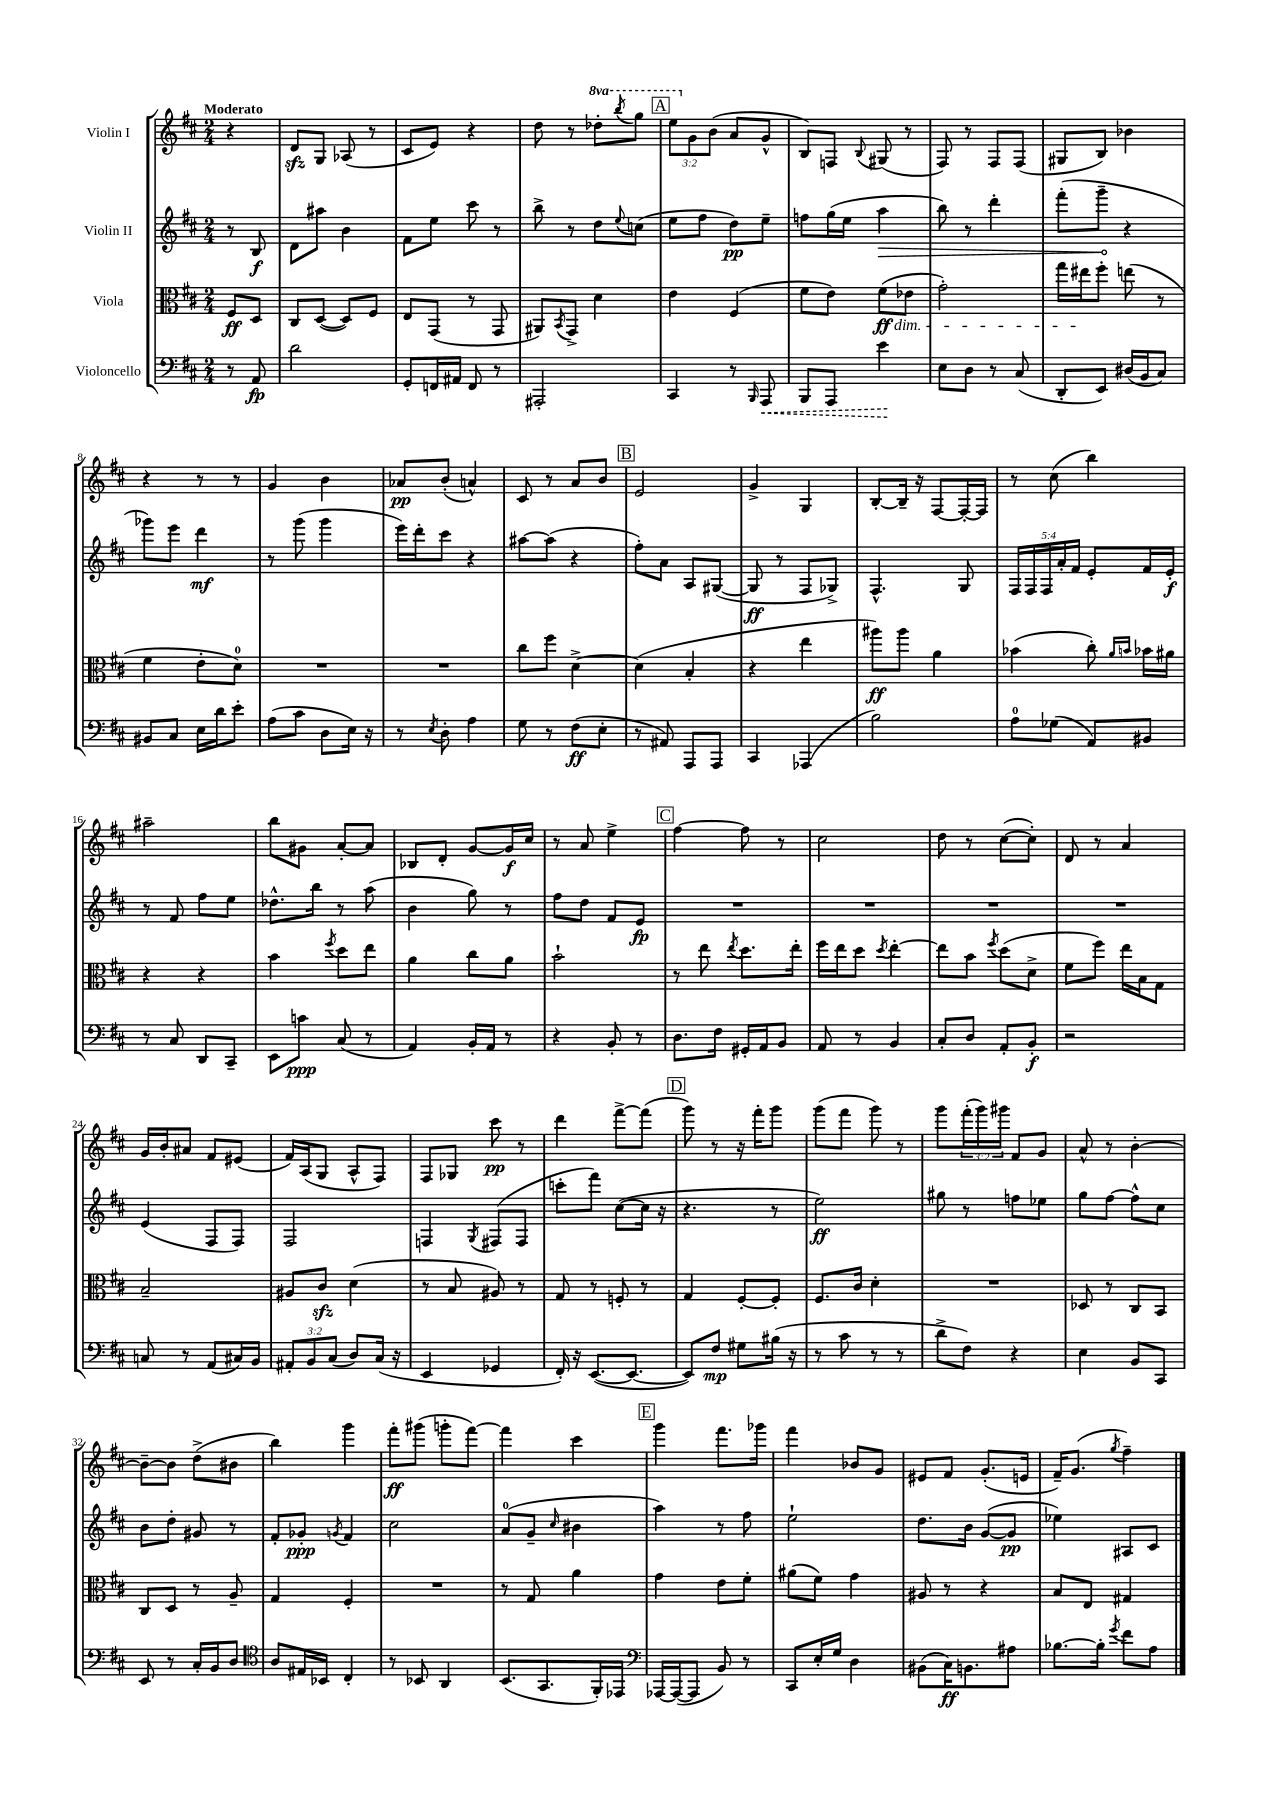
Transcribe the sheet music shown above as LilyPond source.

<<
\new StaffGroup <<
\new Staff = "s0" \with { instrumentName = "Violin I" } {
    \clef treble \key d \major \numericTimeSignature \time 2/4 \override Staff.TupletNumber.text = #tuplet-number::calc-fraction-text \set Staff.ottavationMarkups = #ottavation-simple-ordinals \partial 4 \tempo "Moderato"
    r4 |
    d'8\sfz g8 aes8( r8 |
    cis'8 e'8) r4 |
    d''8 r8 \ottava #1 des'''8-. \acciaccatura { b'''8 } g'''8 |
    \mark \markup { \box "A" } \tuplet 3/2 { e'''8 \ottava #0 g'8 b'8( } a'8 g'8-^ |
    b8) f8 \appoggiatura { b8 } gis8( r8 |
    fis8) r8 fis8 fis8( |
    gis8 b8) bes'4 |
    r4 r8 r8 |
    g'4 b'4 |
    aes'8\pp b'8-.( a'4-^) |
    cis'8 r8 a'8 b'8 |
    \mark \markup { \box "B" } e'2 |
    g'4-> g4 |
    b8~-. b16-- r16 fis8~ fis16~-. fis16 |
    r8 cis''8( b''4) |
    ais''2-- |
    b''8 gis'8 a'8~-. a'8 |
    bes8 d'8-. g'8~ g'16\f cis''16 |
    r8 a'8 e''4-> |
    \mark \markup { \box "C" } fis''4~ fis''8 r8 |
    cis''2 |
    d''8 r8 cis''8~( cis''8-.) |
    d'8 r8 a'4 |
    g'16 b'16-. ais'8 fis'8 eis'8( |
    fis'16) a16( g8 a8-^ fis8) |
    fis8 ges8 cis'''8\pp r8 |
    d'''4 fis'''8~-> fis'''8( |
    \mark \markup { \box "D" } g'''8) r8 r16 fis'''16-. g'''8 |
    g'''8( fis'''8 g'''8) r8 |
    g'''8 \tuplet 3/2 { fis'''16-.( g'''16) gis'''16 } fis'8 g'8 |
    a'8-^ r8 b'4~-. |
    b'8~-- b'8 d''8->( bis'8 |
    b''4) g'''4 |
    fis'''8-.\ff gis'''8( g'''8-. fis'''8~) |
    fis'''4 cis'''4 |
    \mark \markup { \box "E" } g'''4 fis'''8. ges'''16 |
    fis'''4 bes'8 g'8 |
    eis'8 fis'8 g'8.-.( e'16 |
    fis'16--) g'8.( \acciaccatura { g''8 } fis''4--) \bar "|." |
}
\new Staff = "s1" \with { instrumentName = "Violin II" } {
    \clef treble \key d \major \numericTimeSignature \time 2/4 \override Staff.TupletNumber.text = #tuplet-number::calc-fraction-text \partial 4
    r8 b8\f |
    d'8 ais''8 b'4 |
    fis'8 e''8 cis'''8 r8 |
    b''8-> r8 d''8 \appoggiatura { e''8 } c''8( |
    \mark \markup { \box "A" } e''8 fis''8 d''8\pp) e''8-- |
    f''8 g''16( e''16 \once \override Hairpin.circled-tip = ##t a''4\> |
    b''8) r8 d'''4-. |
    fis'''8-.( g'''8--\! r4 |
    ges'''8) e'''8 d'''4\mf |
    r8 g'''8( g'''4 |
    e'''16) d'''16-. cis'''8 r4 |
    ais''8~ ais''8( r4 |
    \mark \markup { \box "B" } fis''8-.) a'8 a8 gis8~( |
    gis8\ff r8 fis8 ges8->) |
    fis4.-^ g8 |
    \tuplet 5/4 { fis16 fis16 fis16 a'16-. fis'16 } e'8-. fis'16 e'16-.\f |
    r8 fis'8 fis''8 e''8 |
    des''8.-^ b''16 r8 a''8( |
    b'4 g''8) r8 |
    fis''8 d''8 fis'8 e'8\fp |
    \mark \markup { \box "C" } R2 |
    R2 |
    R2 |
    R2 |
    e'4( fis8 fis8) |
    fis2 |
    f4 \acciaccatura { g8 } fis8( fis8 |
    c'''8-. fis'''8) cis''8~( cis''16 r16 |
    \mark \markup { \box "D" } r4. r8 |
    e''2\ff) |
    gis''8 r8 f''8 ees''8 |
    g''8 fis''8~ fis''8-^ cis''8 |
    b'8 d''8-. gis'8 r8 |
    fis'8-. ges'8-.\ppp \acciaccatura { g'8 } fis'4 |
    cis''2 |
    a'8-0( g'8-- \grace { cis''16 } bis'4 |
    \mark \markup { \box "E" } a''4) r8 fis''8 |
    e''2-! |
    d''8. b'16 g'8~( g'8\pp |
    ees''4) ais8 cis'8 \bar "|." |
}
\new Staff = "s2" \with { instrumentName = "Viola" } {
    \clef alto \key d \major \numericTimeSignature \time 2/4 \partial 4
    fis8\ff d8 |
    cis8 d8~( d8) fis8 |
    e8 g,8( r8 g,8 |
    ais,8) \acciaccatura { b,8 } g,8-> d'4 |
    \mark \markup { \box "A" } e'4 fis4( |
    fis'8 e'8) fis'8\ff\dim( ees'8 |
    g'2-.) |
    g''16 eis''16\! fis''8-. e''8( r8 |
    fis'4 e'8-. d'8-0) |
    R2 |
    R2 |
    cis''8 fis''8 d'4~-> |
    \mark \markup { \box "B" } d'4( b4-. |
    r4 e''4 |
    ais''8\ff) ais''8 a'4 |
    bes'4( cis''8-.) \grace { a'16 b'16 } bes'16 ais'16 |
    r4 r4 |
    b'4 \acciaccatura { fis''8 } d''8 e''8 |
    a'4 cis''8 a'8 |
    b'2-! |
    \mark \markup { \box "C" } r8 e''8 \acciaccatura { e''8 } d''8. e''16-. |
    fis''16 e''16 d''8 \acciaccatura { d''8 } e''4~-. |
    e''8 b'8 \acciaccatura { fis''8 } d''8( d'8-> |
    fis'8 fis''8) e''16 b16 g8 |
    b2-- |
    ais8 cis'8\sfz d'4( |
    r8 b8 ais8) r8 |
    g8 r8 f8-. r8 |
    \mark \markup { \box "D" } g4 fis8~-. fis8-. |
    fis8. cis'16 d'4-. |
    R2 |
    des8 r8 cis8 b,8 |
    cis8 d8 r8 a8-- |
    g4 fis4-. |
    R2 |
    r8 g8 a'4 |
    \mark \markup { \box "E" } g'4 e'8 fis'8-. |
    ais'8( fis'8) g'4 |
    ais8 r8 r4 |
    b8 e8 gis4 \bar "|." |
}
\new Staff = "s3" \with { instrumentName = "Violoncello" } {
    \clef bass \key d \major \numericTimeSignature \time 2/4 \override Staff.TupletNumber.text = #tuplet-number::calc-fraction-text \partial 4
    r8 a,8\fp |
    d'2 |
    g,8-. f,16 ais,16 f,8 r8 |
    ais,,2-. |
    \mark \markup { \box "A" } cis,4 r8 \grace { b,,16 } \once \override Hairpin.style = #'dashed-line a,,8\< |
    b,,8 a,,8 e'4\! |
    e8 d8 r8 cis8( |
    d,8-. e,8) dis16( b,16 cis8) |
    bis,8 cis8 e16 d'16 e'8-. |
    a8( cis'8 d8 e16) r16 |
    r8 \acciaccatura { e8 } d8-. a4 |
    g8 r8 fis8\ff( e8-. |
    \mark \markup { \box "B" } r8 ais,8) a,,8 a,,8 |
    cis,4 aes,,4( |
    b2) |
    a8-0 ges8( a,8) bis,8 |
    r8 cis8 d,8 cis,8-- |
    e,8 c'8\ppp cis8( r8 |
    a,4) b,16-. a,16 r8 |
    r4 b,8-. r8 |
    \mark \markup { \box "C" } d8. fis16 gis,16-. a,16 b,8 |
    a,8 r8 b,4 |
    cis8-. d8 a,8-. b,8-.\f |
    r2 |
    c8 r8 a,8( cis16) b,16 |
    \tuplet 3/2 { ais,8-. b,8 cis8( } d8) cis16( r16 |
    e,4 ges,4 |
    fis,16-.) r16 e,8.~( e,8.~ |
    \mark \markup { \box "D" } e,8) fis8\mp gis8 bis16( r16 |
    r8 cis'8 r8 r8 |
    d'8-> fis8) r4 |
    e4 b,8 cis,8 |
    e,8 r8 cis16-. b,16 d8 |
    \clef tenor a8 eis16 bes,16 cis4-. |
    r8 bes,8 a,4 |
    b,8.( g,8. fis,16-.) ees,16 |
    \mark \markup { \box "E" } \clef bass aes,,16~ aes,,16~( aes,,8 b,8) r8 |
    cis,8 e16-. g16 d4 |
    bis,8( cis16\ff) b,8. ais8 |
    bes8.~ bes16-. \acciaccatura { g'8 } fis'8 a8 \bar "|." |
}
>>
>>
